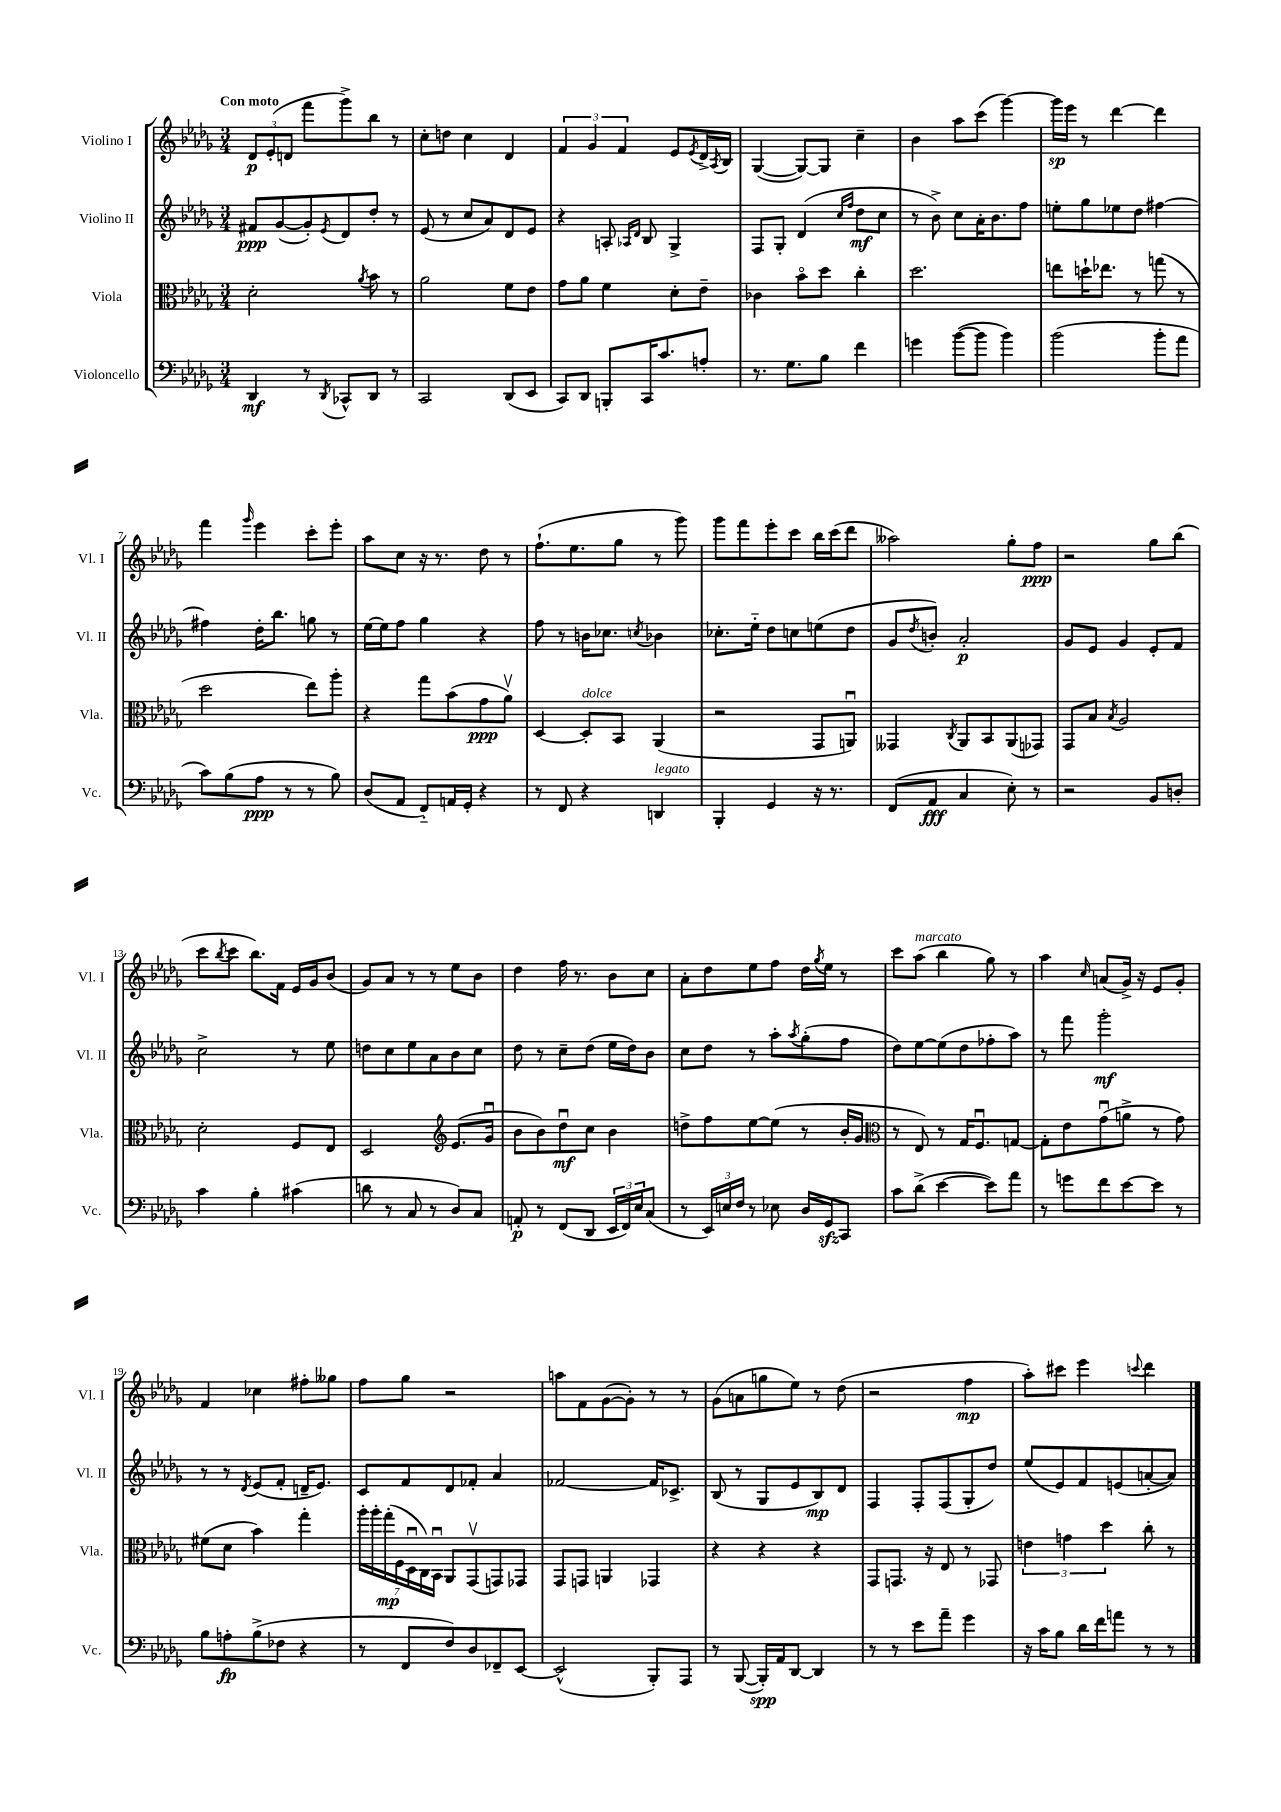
<<
\new StaffGroup <<
\new Staff = "s0" \with { instrumentName = "Violino I" shortInstrumentName = "Vl. I" } {
    \clef treble \key des \major \numericTimeSignature \time 3/4 \tempo "Con moto"
    \tuplet 3/2 { des'8\p ees'8-.( d'8 } f'''8 ges'''8->) bes''8 r8 |
    c''8-. d''8 c''4 des'4 |
    \tuplet 3/2 { f'4 ges'4 f'4 } ees'8 \acciaccatura { ees'8 } des'16-> \acciaccatura { aes8 } bes16 |
    ges4~( ges8~) ges8 c''4-- |
    bes'4 aes''8 c'''8( ges'''4~) |
    ges'''16\sp ees'''16 r8 des'''4~ des'''4 |
    f'''4 \grace { ges'''16 } ees'''4 c'''8-. ees'''8-. |
    aes''8 c''8 r16 r8. des''8 r8 |
    f''8.-!( ees''8. ges''8 r8 ges'''8) |
    ges'''8 f'''8 ees'''8-. c'''8 bes''16 c'''16( des'''8 |
    aeses''2) ges''8-. f''8\ppp |
    r2 ges''8 bes''8( |
    c'''8 \acciaccatura { bes''8 } c'''8 bes''8.) f'16 ees'16 ges'16 bes'8( |
    ges'8) aes'8 r8 r8 ees''8 bes'8 |
    des''4 f''16 r8. bes'8 c''8 |
    aes'8-. des''8 ees''8 f''8 des''16 \acciaccatura { ges''8 } ees''16 r8 |
    c'''8 aes''8^\markup { \italic "marcato" }( bes''4 ges''8) r8 |
    aes''4 \grace { c''16 } a'8( ges'16->) r16 ees'8 ges'8-. |
    f'4 ces''4 fis''8-. geses''8 |
    f''8 ges''8 r2 |
    a''8 f'8 ges'8~( ges'8-.) r8 r8 |
    ges'8( a'8 g''8 ees''8) r8 des''8( |
    r2 f''4\mp |
    aes''8-.) cis'''8 ees'''4 \appoggiatura { c'''8 } des'''4 \bar "|." |
}
\new Staff = "s1" \with { instrumentName = "Violino II" shortInstrumentName = "Vl. II" } {
    \clef treble \key des \major \numericTimeSignature \time 3/4
    fis'8\ppp ges'8~( ges'8-.) \acciaccatura { ees'8 } des'8 des''8-. r8 |
    ees'8( r8 c''8 aes'8) des'8 ees'8 |
    r4 a8-. \grace { aes16 des'16 } bes8 ges4-> |
    f8 ges8-. des'4( \grace { c''16 f''16 } des''8\mf c''8 |
    r8 bes'8->) c''8 aes'16-. bes'8. f''8 |
    e''8-. ges''8 ees''8 des''8 fis''4~ |
    fis''4 des''16-. bes''8. g''8 r8 |
    ees''16~ ees''16 f''8 ges''4 r4 |
    f''8 r8 b'16 ces''8. \acciaccatura { c''8 } bes'4 |
    ces''8.-. ees''16-_ des''8 c''8 e''8( des''8 |
    ges'8 \acciaccatura { des''8 } b'8-.) aes'2-.\p |
    ges'8 ees'8 ges'4 ees'8-. f'8 |
    c''2-> r8 ees''8 |
    d''8 c''8 ees''8 aes'8 bes'8 c''8 |
    des''8 r8 c''8-- des''8( ees''16 des''16) bes'8 |
    c''8 des''8 r8 aes''8-. \acciaccatura { aes''8 } ges''8-.( f''8 |
    des''8) ees''8~ ees''8( des''8 fes''8-. aes''8) |
    r8 f'''8 ges'''2-.\mf |
    r8 r8 \acciaccatura { des'8 } ees'8( f'8-. d'16-- ees'8.) |
    c'8 f'8 des'8 fes'8-. aes'4 |
    fes'2~ fes'16 ces'8.-> |
    bes8( r8 ges8 ees'8 bes8\mp) des'8 |
    f4 f8-. f8( ges8-. des''8) |
    ees''8( ees'8) f'8 e'8( a'8~-. a'8) \bar "|." |
}
\new Staff = "s2" \with { instrumentName = "Viola" shortInstrumentName = "Vla." } {
    \clef alto \key des \major \numericTimeSignature \time 3/4
    des'2-. \acciaccatura { aes'8 } bes'8 r8 |
    aes'2 f'8 ees'8 |
    ges'8 aes'8 f'4 des'8-. ees'8-- |
    ces'4 bes'8\flageolet des''8 c''4-. |
    des''2. |
    e''8 d''16-! ees''8. r8 g''8( r8 |
    des''2 ees''8) aes''8-. |
    r4 ges''8 bes'8( ges'8\ppp aes'8\upbow) |
    des4~ des8-.^\markup { \italic "dolce" } bes,8 aes,4( |
    r2 ges,8 a,8\downbow) |
    geses,4 \acciaccatura { c8 } aes,8 bes,8 aes,8( ges,8) |
    ges,8 bes8 \acciaccatura { bes8 } aes2 |
    des'2-. f8 ees8 |
    des2 \clef treble ees'8.( ges'16\downbow |
    bes'8 bes'8) des''8\downbow\mf c''8 bes'4 |
    d''8-> f''8 ees''8~ ees''8( r8 bes'16-. ges'16 |
    \clef alto r8 ees8) r8 ges16 f8.\downbow g8~ |
    g8-. ees'8 ges'8\downbow( a'8-> r8 ges'8) |
    fis'8( des'8 bes'4) ges''4-. |
    \tuplet 7/4 { aes''16-. aes''16-. ges''16-.\mp( f16 des16\downbow c16) bes,16\downbow } aes,8 ges,8\upbow( g,8) ges,8 |
    ges,8 g,8 a,4 ges,4 |
    r4 r4 r4 |
    ges,8 g,8. r16 ees8 r8 ges,8 |
    \tuplet 3/2 { e'4 g'4 des''4 } c''8-. r8 \bar "|." |
}
\new Staff = "s3" \with { instrumentName = "Violoncello" shortInstrumentName = "Vc." } {
    \clef bass \key des \major \numericTimeSignature \time 3/4
    des,4\mf r8 \acciaccatura { des,8 } ces,8-^ des,8 r8 |
    c,2 des,8( ees,8 |
    c,8) des,8 b,,8-. c,16 c'8. a8-. |
    r8. ges8. bes8 f'4 |
    g'4 bes'8~( bes'8 bes'4) |
    bes'2( bes'8-. aes'8 |
    c'8) bes8( aes8\ppp r8 r8 bes8) |
    des8( aes,8 f,8-_) a,16 ges,16-. r4 |
    r8 f,8 r4 d,4^\markup { \italic "legato" } |
    bes,,4-. ges,4 r16 r8. |
    f,8( aes,8\fff c4 ees8-.) r8 |
    r2 bes,8 d8-. |
    c'4 bes4-. cis'4( |
    d'8 r8 c8 r8 des8) c8 |
    a,8-.\p r8 f,8( des,8 \tuplet 3/2 { ees,16 f,16) ees16 } c8( |
    r8 \tuplet 3/2 { ees,16) e16 f16 } r8 ees8 des16 ges,16\sfz c,8 |
    c'8 des'8->( ees'4~ ees'8) aes'8 |
    r8 g'8 f'8 ees'8~ ees'8 r8 |
    bes8 a8-.\fp bes8->( fes8 r4 |
    r8 f,8 f8) des8 fes,8-- ees,8~ |
    ees,2-^( bes,,8-.) aes,,8 |
    r8 bes,,8~( bes,,16-.\spp) aes,16 des,8~ des,4 |
    r8 r8 ees'8 aes'8-- ges'4 |
    r16 c'16 bes8 des'16 f'16 a'8 r8 r8 \bar "|." |
}
>>
>>
